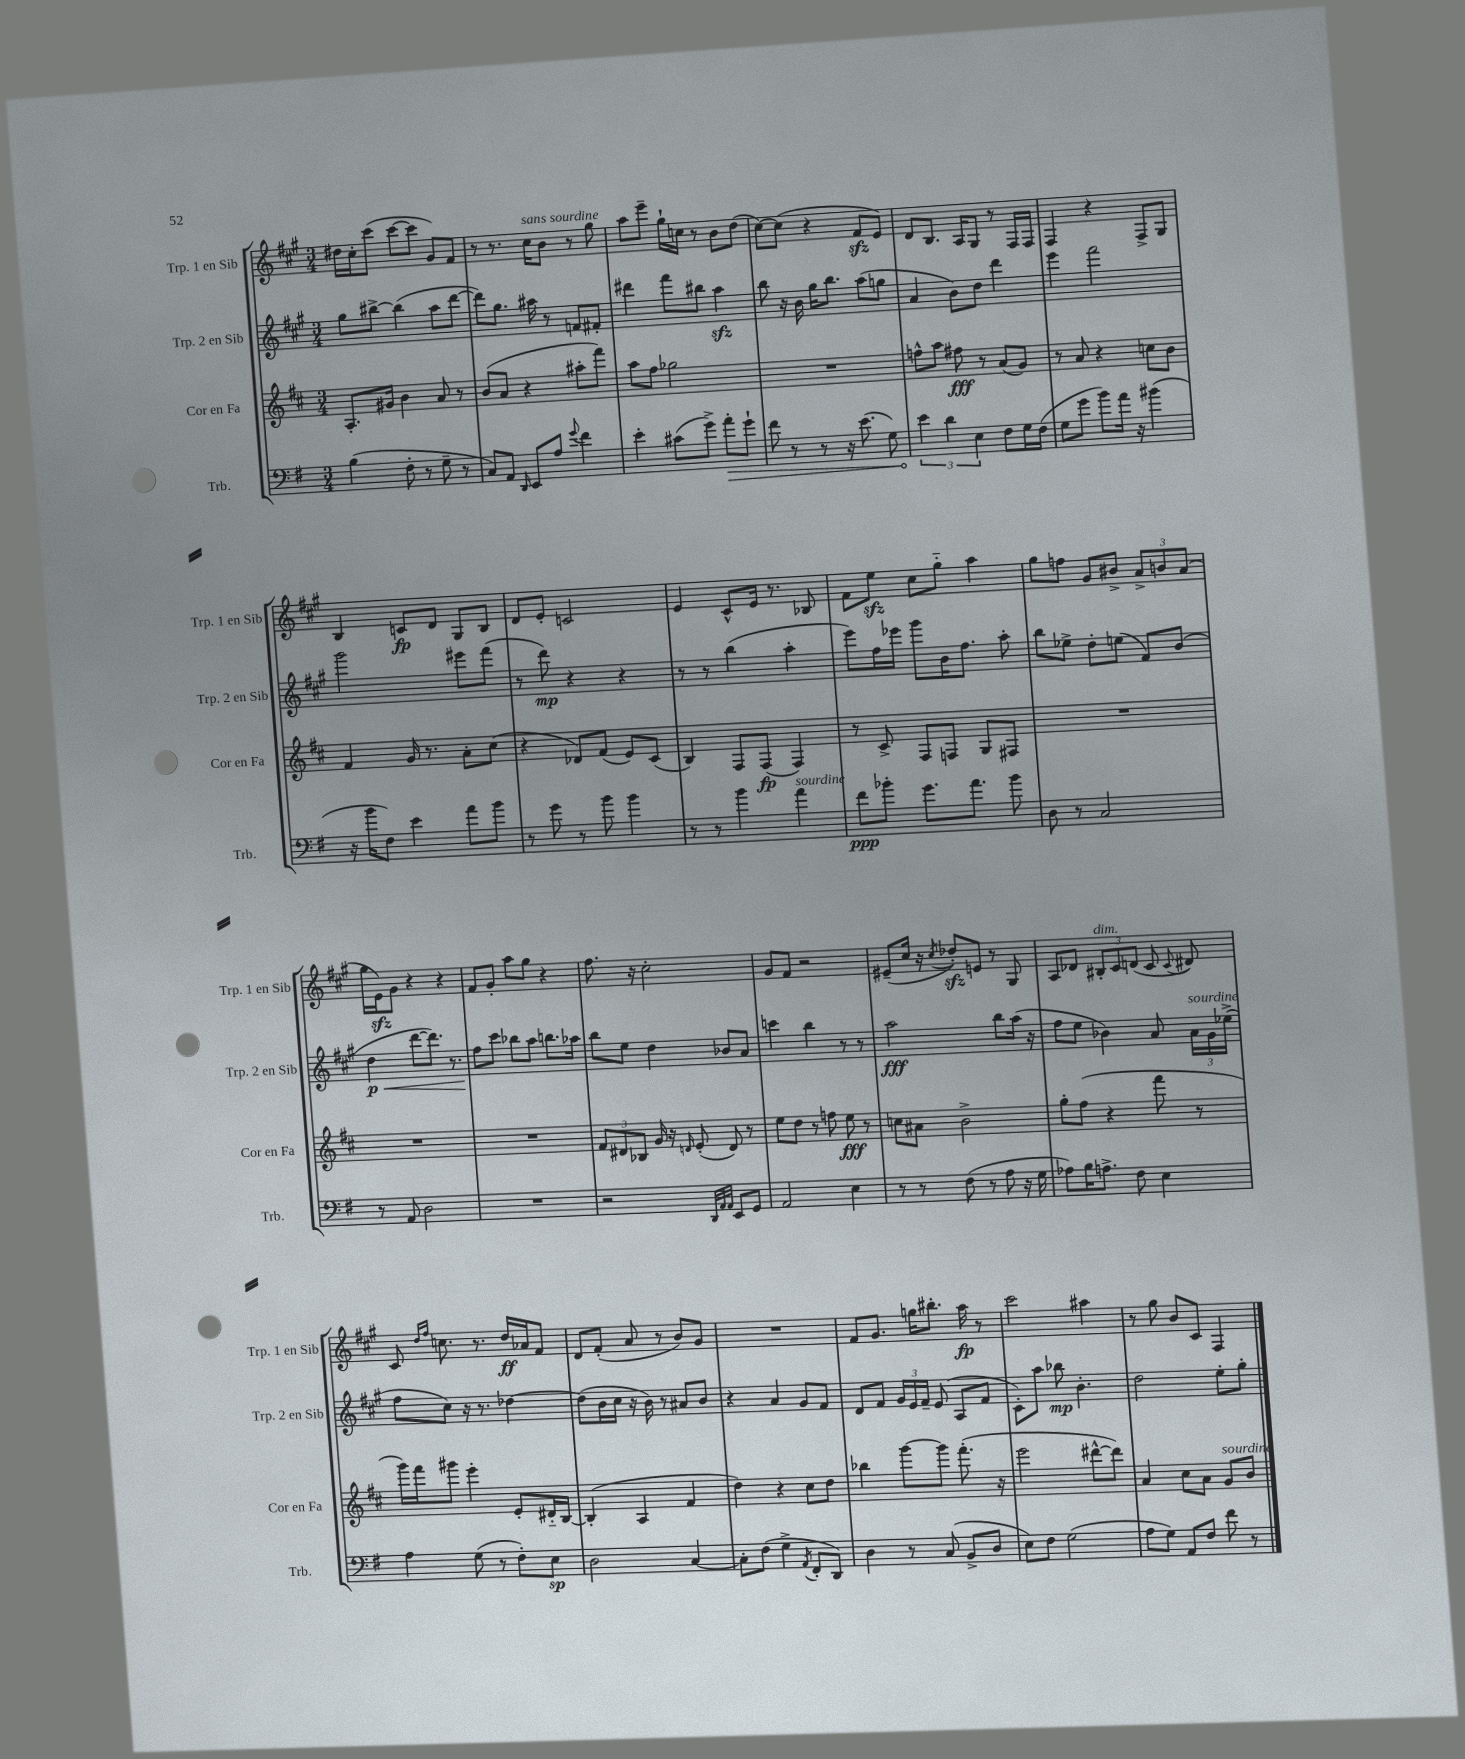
<<
\new StaffGroup <<
\new Staff = "s0" \with { instrumentName = "Trp. 1 en Sib" shortInstrumentName = "Trp. 1 en Sib" } {
    \clef treble \key a \major \numericTimeSignature \time 3/4
    \autoBeamOff dis''16[ cis''16-. cis'''8]( cis'''8[~ cis'''8] gis'8[) fis'8] |
    r8 r8. cis''16[^\markup { \italic "sans sourdine" } b'8] r8 gis''8 |
    a''8[ e'''8]-- gis''16[-! c''16] r8 b'8[ d''8]( |
    cis''8[~) cis''8]( r4 fis'8[\sfz e'8]) |
    d'8[ b8.] a16[ gis8] r8 fis16[ fis16] |
    fis4 r4 fis8[-> gis8] |
    b4 c'8[\fp d'8] gis8[ b8] |
    d'8[ e'8]-. c'2 |
    e'4 cis'8[-^ e'16] r8. bes8 |
    fis'8[ e''8]\sfz cis''8[ gis''8]-_ a''4 |
    gis''8[ f''8] gis'8[ bis'8]-> \tuplet 3/2 { a'8[-> b'8 a'8]( } |
    gis''16[ e'16\sfz) gis'8] r4 r4 |
    fis'8[ gis'8]-. a''8[ gis''8] r4 |
    fis''8. r16 cis''2-. |
    gis'8[ fis'8] r2 |
    eis'8[--( cis''16] r16 \acciaccatura { cis''8 } des''8[-.\sfz) e'8] r8 gis8 |
    a8[ des'8] \tuplet 3/2 { bis8[-.^\markup { \italic "dim." } cis'8 d'8]( } cis'8 \appoggiatura { cis'8 } dis'8) |
    cis'8 \grace { d''16[ fis''16] } c''8. r8. d''16[\ff aes'16 fis'8] |
    d'8[ fis'8]-.( a'8 r8 b'8[) gis'8] |
    R2. |
    fis'8[ gis'8.] g''16[ bis''8.]-. a''16\fp r8 |
    cis'''2 ais''4 |
    r8 gis''8 b'8[ cis'8] fis4 \bar "|." |
}
\new Staff = "s1" \with { instrumentName = "Trp. 2 en Sib" shortInstrumentName = "Trp. 2 en Sib" } {
    \clef treble \key a \major \numericTimeSignature \time 3/4
    \autoBeamOff gis''8[ bis''8]~-> bis''4( a''8[ d'''8]~ |
    d'''8[) gis''8.] ais''16 r8 f'8[ fis'8]-. |
    dis'''4 fis'''8[ bis''8] a''4\sfz |
    b''8 r16 b'16 gis''16[ b''8.] a''8[( g''8] |
    a'4 b'8[) d''8] d'''4 |
    e'''4 fis'''2 |
    gis'''2 eis'''8[ fis'''8]( |
    r8 d'''8\mp) r4 r4 |
    r8 r8 b''4( a''4-. |
    e'''8[) fis''16 ees'''16] gis'''8[ b'16 fis''8.] a''8-. |
    b''8[ ees''8]-> d''8[-. e''8]( fis'8[) b'8]( |
    d''4\p\< d'''8[~ d'''8.]) r8. |
    fis''8[\! cis'''8] bes''8[ a''8] b''8.[ aes''16] |
    b''8[ e''8] d''4 bes'8[ a'8] |
    c'''4 b''4 r8 r8 |
    a''2\fff b''8[ a''16]( r16 |
    fis''8[ e''8] bes'4) a'8 \tuplet 3/2 { a'16[^\markup { \italic "sourdine" } gis'16 ees''16]->( } |
    fis''8[ cis''8]) r16 r8. des''4~ |
    des''8[( b'16 cis''16] r16 b'16) r8 ais'8[ b'8] |
    r4 a'4 gis'8[ fis'8] |
    d'8[ fis'8] \tuplet 3/2 { gis'16[ e'16 fis'16]-- } e'8( a8[ fis'8] |
    cis'8[-.) a''8] bes''8\mp b'4.-. |
    d''2 e''8[-. gis''8]-. \bar "|." |
}
\new Staff = "s2" \with { instrumentName = "Cor en Fa" shortInstrumentName = "Cor en Fa" } {
    \clef treble \key d \major \numericTimeSignature \time 3/4
    \autoBeamOff a8.[-. gis'16] b'4 a'8 r8 |
    b'8[( a'8] r4 ais''8[-. fis'''8]) |
    a''8[ fis''8] ges''2 |
    R2. |
    f''8[-^ a''8] fis''8\fff r8 a'8[( g'8]) |
    r8 a'8 r4 c''8[ b'8] |
    fis'4 g'16 r8. a'8[-. cis''8]( |
    r4 des'8[) fis'8]( e'8[) cis'8]( |
    b4) fis8[ fis8]\fp( fis4) |
    r8 cis'8-> fis8[ f8] g8[ fis8] |
    R2. |
    R2. |
    R2. |
    \tuplet 3/2 { fis'8[ dis'8 bes8] } g'16 r16 \grace { d'16 } e'8-.( d'8) r8 |
    e''8[ d''8] r8 f''8 e''8\fff r8 |
    c''8[ ais'8] b'2-> |
    g''8[-. fis''8]( r4 fis'''8 r8 |
    g'''16[) fis'''16 gis'''8] e'''4-. e'8[-. dis'16-_ b16]~ |
    b4-.( a4 fis'4 |
    d''4) r4 cis''8[ d''8] |
    bes''4 g'''8[~ g'''8] fis'''8.-.( r16 |
    e'''2 dis'''8[~-^ dis'''8]) |
    a'4 cis''8[ a'8] g'8[^\markup { \italic "sourdine" } b'8] \bar "|." |
}
\new Staff = "s3" \with { instrumentName = "Trb." shortInstrumentName = "Trb." } {
    \clef bass \key g \major \numericTimeSignature \time 3/4
    \autoBeamOff b4( fis8-. r8 g8-- r8 |
    c8[) a,8] \grace { d,16 } e,8[ a8] \appoggiatura { g'8 } fis'4 |
    e'4-. cis'8[( g'8]->) \once \override Hairpin.circled-tip = ##t a'8[-.\> g'8]-! |
    fis'8 r8 r8 r16 e'8.( g8) |
    \tuplet 3/2 { e'4\! d'4 e4 } fis8[ g16 fis16]( |
    g8[ g'8] b'8[) a'16] r16 bis'4( |
    r16 b'16[ fis8]) e'4 a'8[ b'8] |
    r8 g'8 r8 b'8 b'4 |
    r8 r8 b'4 a'4^\markup { \italic "sourdine" } |
    fis'8[\ppp bes'8]-. g'8.[ a'8.] bes'8 |
    d8 r8 c2 |
    r8 a,8 d2 |
    R2. |
    r2 \grace { d,32[ a,32 a,32] } e,8[ g,8] |
    a,2 e4 |
    r8 r8 fis8( r8 a8 r16 g16 |
    aes8[) b16 a8.]-> fis8 e4 |
    a4 g8( r8 fis8[-.) e8]\sp |
    d2 c4~ |
    c8[-. fis8]( g4-> \acciaccatura { a,8 } fis,8[-. d,8]) |
    d4 r8 c8( b,8[-> d8] |
    e8[) fis8] g2( |
    a8[ g8]) a,8[ fis8] fis'8 r8 \bar "|." |
}
>>
>>
\layout { \context { \Score \remove "Bar_number_engraver" } }
